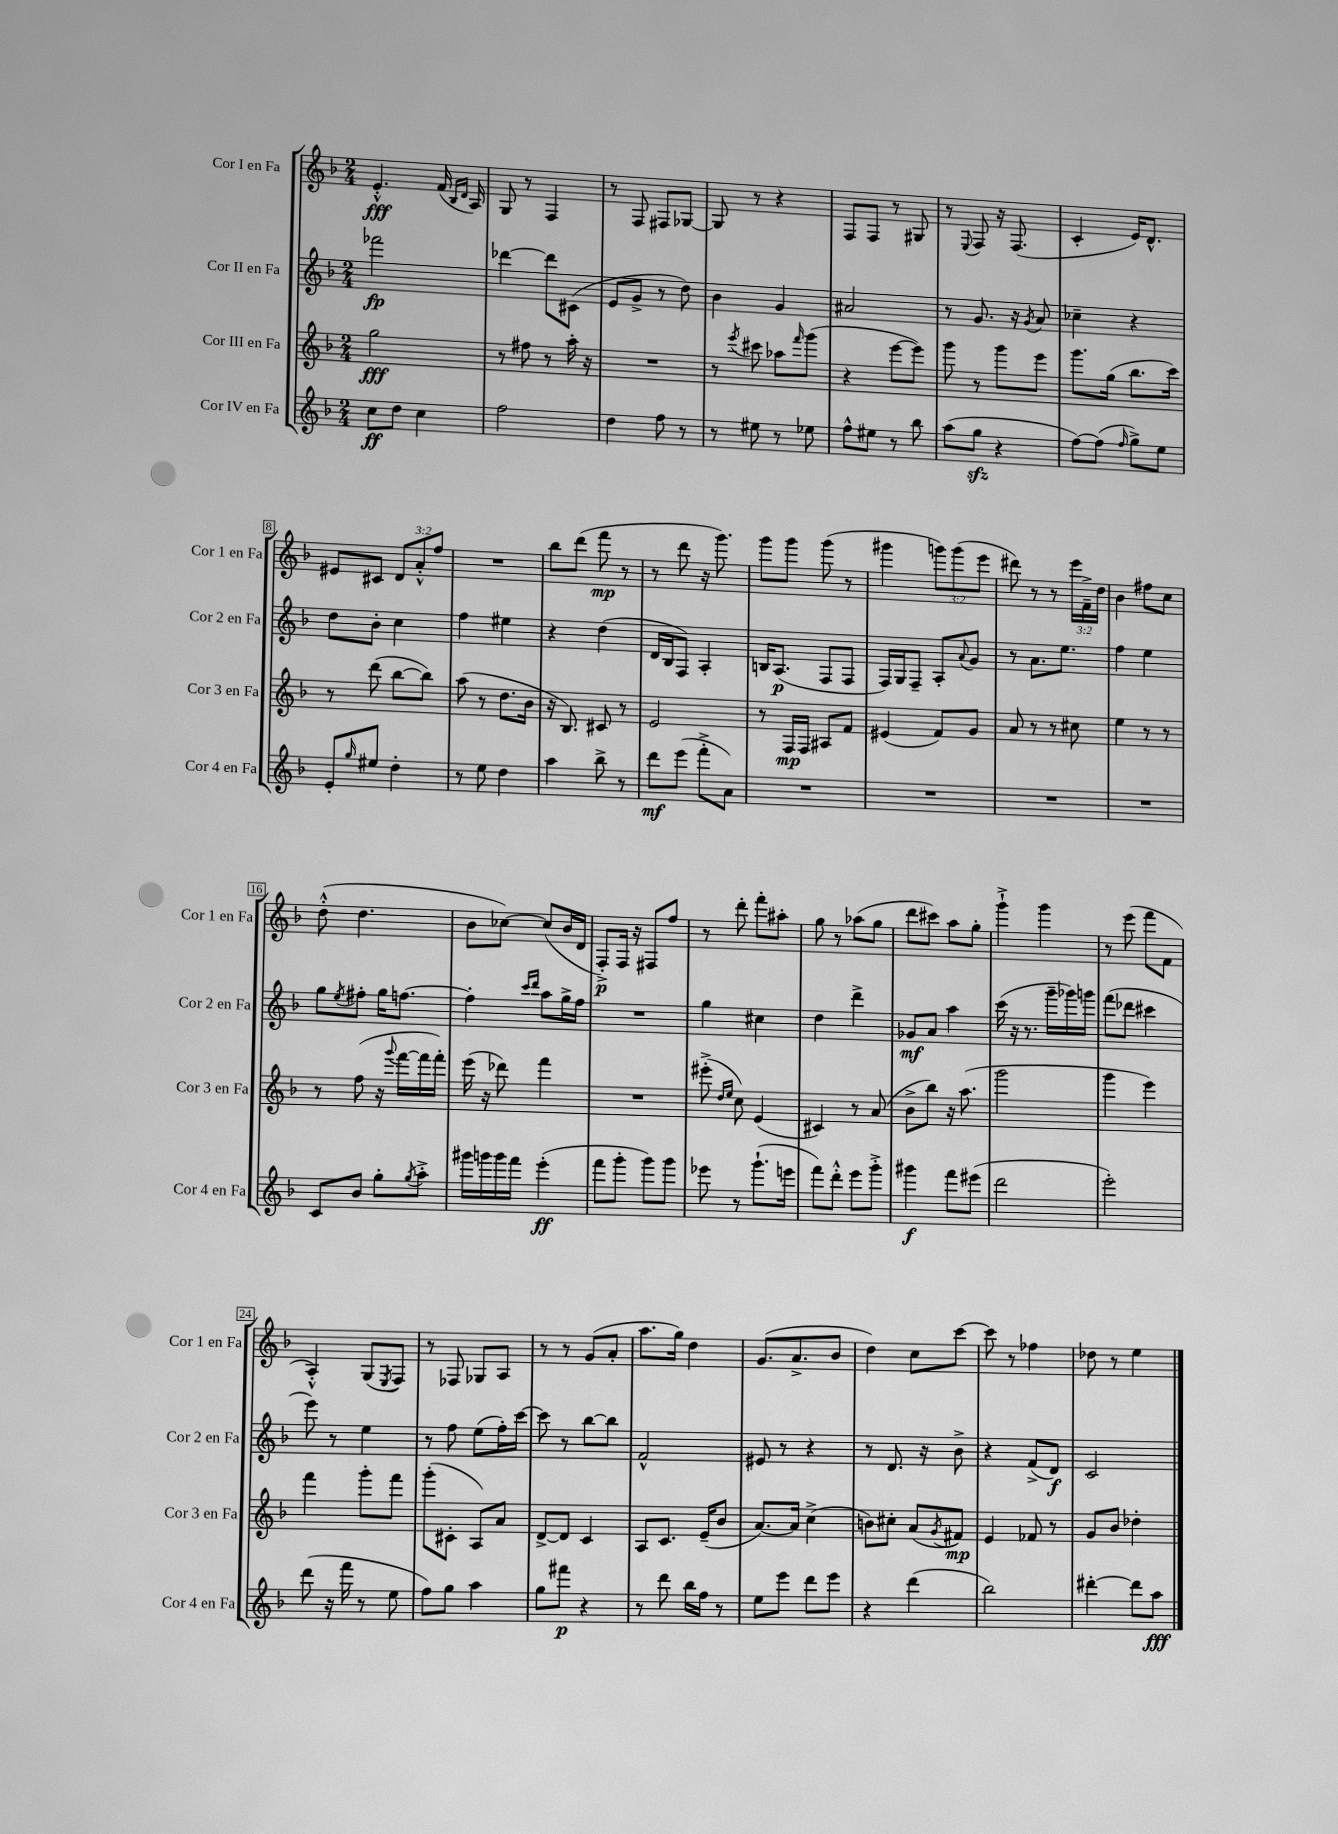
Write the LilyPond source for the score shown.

<<
\new StaffGroup <<
\new Staff = "s0" \with { instrumentName = "Cor I en Fa" shortInstrumentName = "Cor 1 en Fa" } {
    \clef treble \key f \major \numericTimeSignature \time 2/4 \override Staff.TupletNumber.text = #tuplet-number::calc-fraction-text
    e'4.-.-^\fff f'16( \grace { bes16 d'16 } a16) |
    g8 r8 f4 |
    r8 f8 fis8 ges8~ |
    ges8 r8 r4 |
    f8 f8 r8 gis8 |
    r8 \appoggiatura { e8 } f8 r16 f8.( |
    c'4-. e'16) d'8.-^ |
    eis'8 cis'8 \tuplet 3/2 { d'8 a'8-.-^ f''8 } |
    R2 |
    bes''8 d'''8( f'''8\mp r8 |
    r8 d'''8 r16 g'''8.) |
    g'''8 g'''8 g'''8( r8 |
    gis'''4 \tuplet 3/2 { g'''8) g'''8( e'''8 } |
    dis'''8) r8 r8 \tuplet 3/2 { e'''16 f'16---> d''16 } |
    bes'4 fis''8 c''8 |
    d''8-.-^( d''4. |
    bes'8 ces''8~) ces''8( bes'16 d'16 |
    f8-.->\p) f16 r16 fis8 f''8 |
    r8 d'''8-. f'''8-. ais''8-. |
    g''8 r8 aes''8( g''8 |
    d'''8 cis'''8) a''8 g''8-. |
    g'''4-!-> g'''4 |
    r8 e'''8( f'''8 f'8 |
    a4-.-^) g8( \acciaccatura { e8 } f8) |
    r8 fes8 ges8 a8 |
    r8 r8 g'8( a'8-. |
    a''8. g''16) d''4 |
    g'8.( a'8.-> bes'8 |
    d''4) c''8 c'''8~ |
    c'''8 r8 fes''4 |
    des''8 r8 e''4 \bar "|." |
}
\new Staff = "s1" \with { instrumentName = "Cor II en Fa" shortInstrumentName = "Cor 2 en Fa" } {
    \clef treble \key f \major \numericTimeSignature \time 2/4
    fes'''2\fp |
    des'''4~ des'''8 cis'8( |
    e'8 g'8-> r8 d''8) |
    bes'4 g'4 |
    ais'2 |
    r8 g'8. r16 \acciaccatura { g'8 } a'8 |
    ces''4-- r4 |
    d''8 bes'8-. c''4 |
    f''4 eis''4 |
    r4 d''4( |
    d'16 bes16 f8) a4-. |
    b16 a8.\p( f8 f8 |
    f16) g16 f8-- a8-. \appoggiatura { a'8 } g'8 |
    r8 a'8. e''8. |
    f''4 e''4 |
    g''8 \acciaccatura { e''8 } fis''8-. g''16 f''8.~ |
    f''4-. \grace { c'''16 d'''16 } a''8 g''16-> f''16 |
    R2 |
    g''4 cis''4 |
    d''4 d'''4-> |
    ges'8\mf a'8 a''4 |
    c'''16( r16 r8. g'''16-- ges'''16) g'''16 |
    f'''8( des'''8 cis'''4 |
    e'''8) r8 e''4 |
    r8 f''8 e''8( f''16-.) c'''16~ |
    c'''8 r8 bes''8~ bes''8 |
    f'2-^ |
    eis'8 r8 r4 |
    r8 d'8. r16 bes'8-> |
    r4 f'8->( d'8\f) |
    c'2 \bar "|." |
}
\new Staff = "s2" \with { instrumentName = "Cor III en Fa" shortInstrumentName = "Cor 3 en Fa" } {
    \clef treble \key f \major \numericTimeSignature \time 2/4
    g''2\fff |
    r8 fis''8 r8 a''16-. r16 |
    R2 |
    r8 \acciaccatura { e'''8 } cis'''8 aes''8 \grace { f'''16 } g'''8( |
    r4 e'''8~ e'''8) |
    g'''8 r8 g'''8 e'''8 |
    g'''8. g''16( bes''8. c'''16) |
    r8 d'''8( bes''8~ bes''8) |
    a''8( r8 d''8. bes'16 |
    r16 bes8.) cis'8 r8 |
    e'2 |
    r8 f16\mp f16 ais8 f'8 |
    eis'4( f'8) g'8 |
    a'8 r8 r8 cis''8 |
    e''4 r8 r8 |
    r8 f''8( r16 \appoggiatura { g'''8 } f'''16~ f'''16 f'''16-.) |
    e'''16( r16 des'''8) f'''4 |
    R2 |
    eis'''8-.->( \grace { d''16 e''16 } c''8) e'4( |
    cis'4) r8 a'8( |
    bes'8-> bes''8) r16 a''8.( |
    g'''2 |
    g'''4 e'''4) |
    f'''4 g'''8-. f'''8 |
    g'''8-.( cis'8-. a8) a'8 |
    d'8~-> d'8 c'4 |
    a8 c'8. e'16--( bes'8 |
    a'8.~) a'16 c''4->( |
    b'8) cis''8-. a'8( \acciaccatura { g'8 } fis'8\mp) |
    e'4 fes'8 r8 |
    g'8 bes'8 des''4-. \bar "|." |
}
\new Staff = "s3" \with { instrumentName = "Cor IV en Fa" shortInstrumentName = "Cor 4 en Fa" } {
    \clef treble \key f \major \numericTimeSignature \time 2/4
    c''8\ff d''8 c''4 |
    f''2 |
    d''4 f''8 r8 |
    r8 eis''8 r8 ees''8 |
    f''8-^ eis''8 r8 bes''8 |
    a''8( g''8\sfz r4 |
    f''8~) f''8( \grace { f''16 } g''8->) e''8 |
    e'8-. \grace { g''16 } eis''8 d''4-. |
    r8 e''8 d''4 |
    a''4 bes''8-> r8 |
    d'''8\mf e'''8( f'''8-.-> a'8) |
    R2 |
    R2 |
    R2 |
    R2 |
    c'8 bes'8 g''8-. \acciaccatura { g''8 } a''8-.-> |
    gis'''16 g'''16 g'''16 f'''16 e'''4-.\ff( |
    f'''8 g'''8-. g'''8) g'''8 |
    ees'''8 r8 g'''8.-!( e'''16 |
    f'''8) d'''8-.-^ e'''8 g'''8-.-> |
    gis'''4\f f'''8 eis'''8( |
    d'''2 |
    e'''2-.) |
    d'''8( r16 f'''16 r8 e''8 |
    f''8) g''8 a''4 |
    g''8 fis'''8\p r4 |
    r8 d'''8 bes''16 f''16 r8 |
    e''8 e'''8 d'''8 e'''8 |
    r4 d'''4( |
    bes''2) |
    dis'''4~-. dis'''8 a''8\fff \bar "|." |
}
>>
>>
\layout { \context { \Score \override BarNumber.stencil = #(make-stencil-boxer 0.1 0.3 ly:text-interface::print) } }
